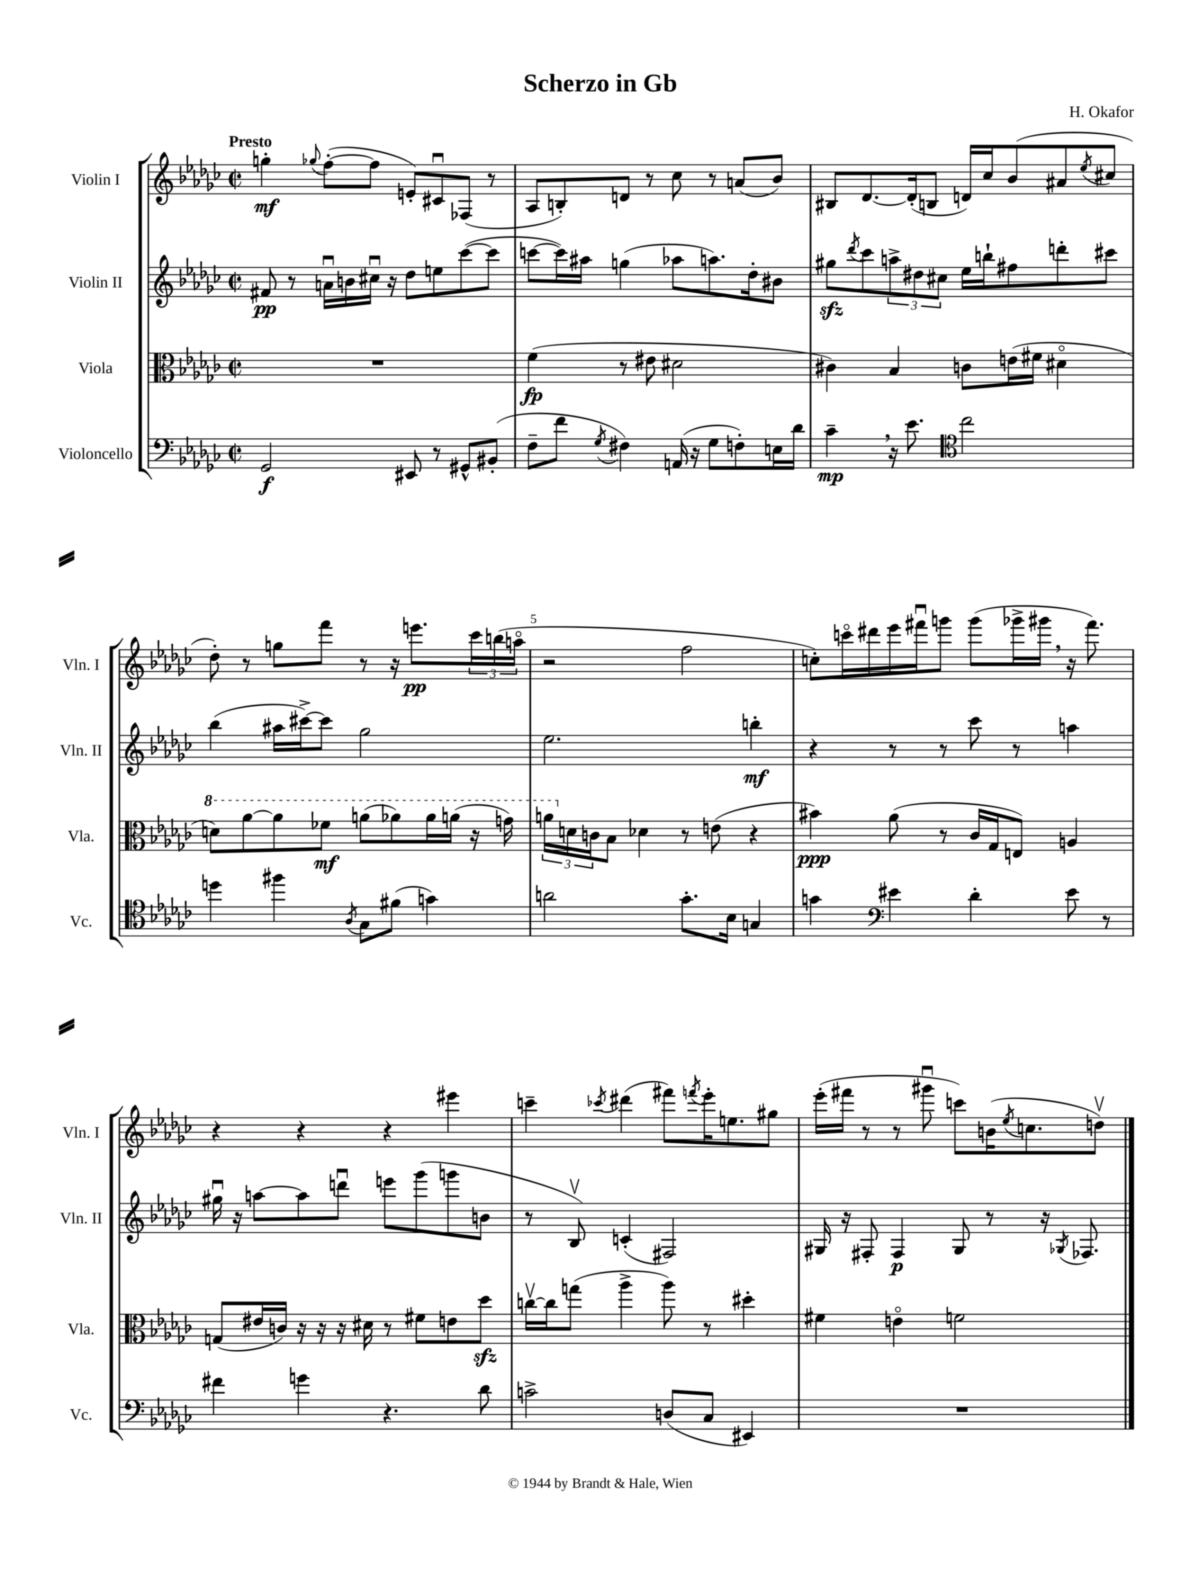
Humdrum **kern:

**kern	**kern	**kern	**kern
*staff4	*staff3	*staff2	*staff1
*clefF4	*clefC3	*clefG2	*clefG2
*k[b-e-a-d-g-c-]	*k[b-e-a-d-g-c-]	*k[b-e-a-d-g-c-]	*k[b-e-a-d-g-c-]
*M2/2	*M2/2	*M2/2	*M2/2
*met(c|)	*met(c|)	*met(c|)	*met(c|)
2GG-	1r	8f#	4gg'
.	.	8r	.
.	.	.	8qqgg-
.	.	16au	([8ff'
.	.	16b	.
.	.	16cc#u	8ff]
.	.	16r	.
8EE#	.	8dd-	8e')
8r	.	8ee	8c#u
8GG#^^	.	([8ccc-	(8F-
(8BB#'	.	8ccc-]	8r
=	=	=	=
8F~	(4f	[8ccc	8A-
8f	.	16ccc])	8B')
.	.	16aa#	.
8qG-	.	.	.
4F#)	8r	(4gg	8d
.	8e#	.	8r
(16AA	2d#	8aa-	8cc-
16r	.	.	.
8G-	.	8.aa)	8r
8F')	.	.	(8a
.	.	16dd-'	.
16E	.	8b#	8b-)
16d-	.	.	.
=	=	=	=
4c-~	4c#)	8gg#	8B#
.	.	8qddd-	.
.	.	8ccc-	[8.d-
16r	4B-	12aa^	.
8.e-	.	.	(16d-']
.	.	12dd#	.
.	.	.	8B
.	.	12cc#	.
*clefC4	*	*	*
2cc-	8c	16ee-	16d)
.	.	16bb`	16cc-
.	(16e	8ff#	(8b-
.	16f#	.	.
.	4d#o	8ddd'	8a#
.	.	.	8qee-
.	.	8ccc#	8cc#
=	=	=	=
4dd	8dd)	(4bb-	8dd-')
.	[8aa-	.	8r
4ff#	8aa-]	16aa#	8gg
.	.	[16ccc#^)	.
.	8ff-	8ccc#]	8fff
8qA-	.	.	.
8G-	(8aa	2gg-	8r
(8f#	8aa-)	.	16r
.	.	.	8.eee
4g)	16aa-	.	.
.	(16aa	.	.
.	16r	.	24ccc-
.	.	.	(24bb
.	16gg)	.	.
.	.	.	24aao
=	=	=	=
2a	24aa	2.ee-	2r
.	24d	.	.
.	24c	.	.
.	8B-	.	.
.	4d-	.	.
8.g-'	8r	.	2ff
.	(8e	.	.
16B-	.	.	.
4G	4r	4bb'	.
=	=	=	=
4g	4b#)	4r	8cc')
.	.	.	16ccco
.	.	.	16ddd#
*clefF4	*	*	*
4e#	(8a-	8r	16eee-
.	.	.	16fff#u
.	8r	8r	8ggg
4d-'	16c-	8ccc-	(8ggg
.	16G-	.	.
.	8E)	8r	16ggg-^
.	.	.	16ggg#
8e#	4A	4aa	16r
.	.	.	8.fff#)
8r	.	.	.
=	=	=	=
4f#	(8G	16gg#u	4r
.	.	16r	.
.	16e#	[8aa	.
.	16c)	.	.
4g	16r	8aa]	4r
.	16r	.	.
.	16r	8dddu	.
.	16d#	.	.
4.r	8r	8eee	4r
.	8f#	(8ggg-	.
.	8e	8ggg	4eee#
8d-	8dd-	8b	.
=	=	=	=
2c^	[16ccv	8r	4ccc~
.	16cc]	.	.
.	(8gg	8B-v)	.
.	.	.	8qccc-
.	4aa-^	(4c'	(4ddd#
(8D	8aa-)	2F#)	8fff#)
.	.	.	8qfff
8C-	8r	.	16eee-'
.	.	.	8.ee
4EE#)	4dd#'	.	.
.	.	.	8gg#
=	=	=	=
1r	4f#	16G#	(16eee-'
.	.	16r	16fff#
.	.	8F#'	8r
.	4eo	4F#	8r
.	.	.	8ggg#u
.	2f	8G#	8ccc)
.	.	8r	(16b
.	.	.	8qee-
.	.	.	8.cc
.	.	16r	.
.	.	8qG-	.
.	.	8.F-	.
.	.	.	8ddv)
==	==	==	==
*-	*-	*-	*-
